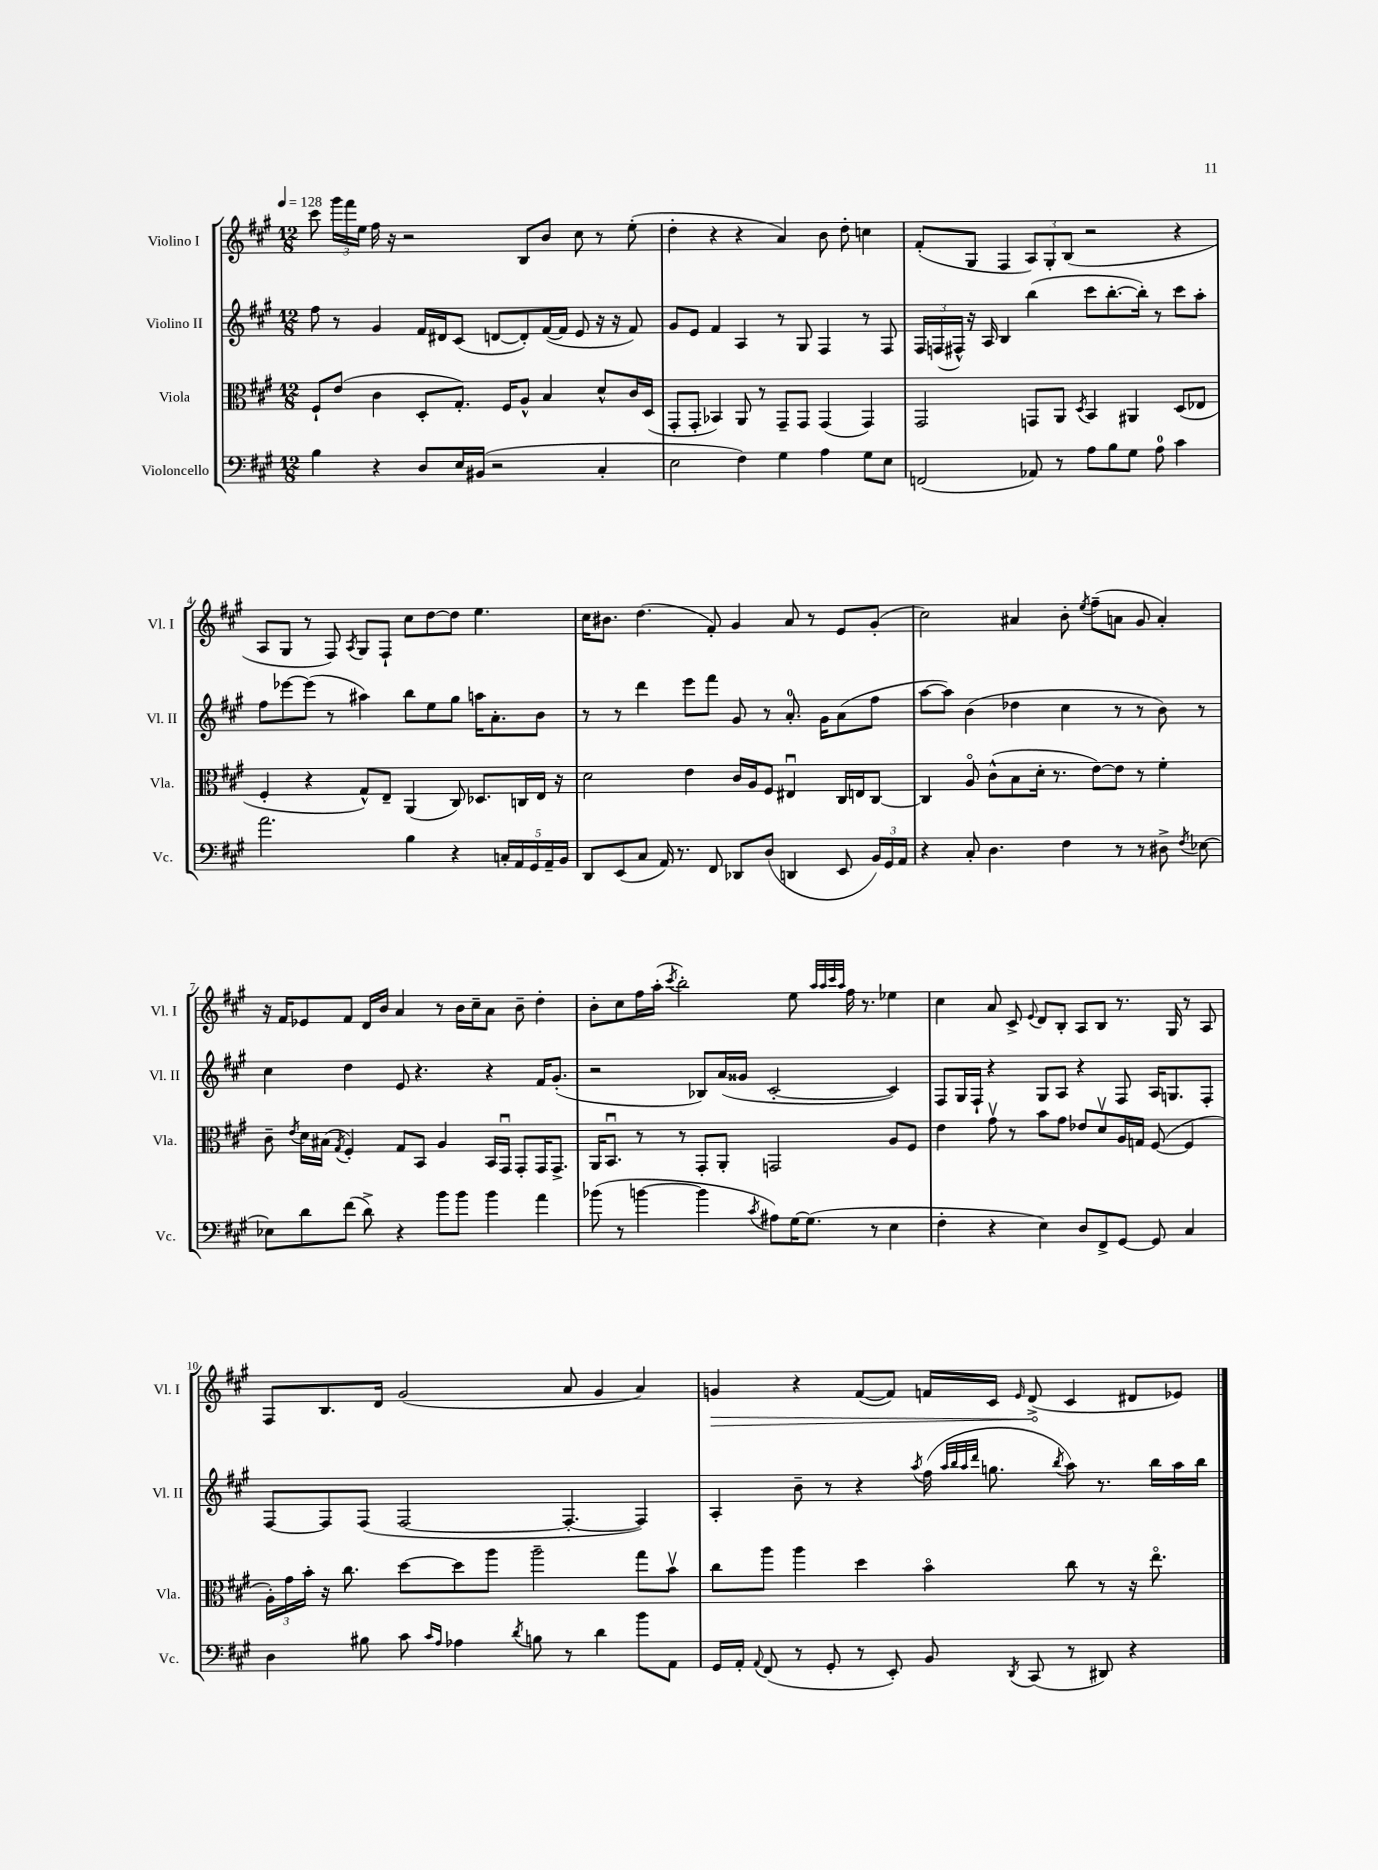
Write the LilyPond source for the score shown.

<<
\new StaffGroup <<
\new Staff = "s0" \with { instrumentName = "Violino I" shortInstrumentName = "Vl. I" } {
    \clef treble \key a \major \numericTimeSignature \time 12/8 \tempo 4 = 128
    \autoBeamOff cis'''8 \tuplet 3/2 { gis'''16[ fis'''16 e''16] } fis''16 r16 r2 b8[ b'8] cis''8 r8 e''8-.( |
    d''4-. r4 r4 a'4) b'8 d''8-. c''4 |
    fis'8[-.( gis8] fis4 \tuplet 3/2 { a8[) gis8-. b8]( } r2 r4 |
    a8[ gis8] r8 fis8) \acciaccatura { a8 } gis8[ fis8]-! cis''8[ d''8~ d''8] e''4. |
    cis''16[ bis'8.] d''4.( fis'8-.) gis'4 a'8 r8 e'8[ gis'8]-.( |
    cis''2) ais'4 b'8-. \acciaccatura { e''8 } fis''8[--( a'8] gis'8 a'4-.) |
    r16 fis'16[ ees'8 fis'8] d'16[ b'16] a'4 r8 b'16[ cis''16-- a'8] b'8-- d''4-. |
    b'8[-. cis''8 fis''16 a''16]-.( \acciaccatura { cis'''8 } b''2-.) e''8 \grace { a''32[ a''32 cis'''32 a''32] } fis''16 r8. ees''4 |
    cis''4 a'8 cis'8-> \appoggiatura { e'8 } d'8[ b8]-. a8[ b8] r8. gis16 r8 a8 |
    fis8[ b8. d'16] gis'2( a'8 gis'4 a'4) |
    \once \override Hairpin.circled-tip = ##t g'4\> r4 fis'8[~( fis'8]) f'16[ cis'16] \grace { e'16 } d'8->\!( cis'4 dis'8[ ees'8]) \bar "|." |
}
\new Staff = "s1" \with { instrumentName = "Violino II" shortInstrumentName = "Vl. II" } {
    \clef treble \key a \major \numericTimeSignature \time 12/8
    \autoBeamOff fis''8 r8 gis'4 fis'16[ dis'16 cis'8]( d'8[~ d'8-.) fis'16~( fis'16] e'8 r16 r16 fis'8) |
    gis'8[ e'8] fis'4 a4 r8 gis8 fis4 r8 fis8 |
    \tuplet 3/2 { fis16[ f16( fis16]-^) } r16 a16 b4 b''4( cis'''8[ b''8.~-. b''16]-.) r8 cis'''8[ a''8]-. |
    fis''8[ ees'''8~ ees'''8]( r8 ais''4) b''8[ e''8 gis''8] a''16[ a'8.-. b'8] |
    r8 r8 d'''4 e'''8[ fis'''8] gis'8 r8 a'8.-0-. gis'16[ a'8( fis''8] |
    a''8[~ a''8]) b'4( des''4 cis''4 r8 r8 b'8) r8 |
    cis''4 d''4 e'8 r4. r4 fis'16[ gis'8.]-.( |
    r2 bes8[) a'16( gisis'16] cis'2~-. cis'4) |
    fis8[ gis16 fis16]-! r4 gis8[ a8] r4 fis8 a16[ g8. fis8]-. |
    fis8[~ fis8 fis8]( fis2~ fis4.~-. fis4) |
    a4-. b'8-- r8 r4 \acciaccatura { a''8 } fis''16( \grace { a''32[ b''32 a''32 d'''32] } g''8. \acciaccatura { b''8 } a''8) r8. b''16[ a''16 b''16] \bar "|." |
}
\new Staff = "s2" \with { instrumentName = "Viola" shortInstrumentName = "Vla." } {
    \clef alto \key a \major \numericTimeSignature \time 12/8
    \autoBeamOff fis8[-! e'8]( cis'4 d8[-. gis8.]-.) fis16[ a8]-^ b4 d'8[-^ cis'16 d16]( |
    gis,8[-. gis,8]-. bes,4) a,8 r8 gis,8[-- gis,8] gis,4( gis,4) |
    gis,2 g,8[ a,8] \acciaccatura { d8 } b,4 ais,4 d8[( ees8] |
    fis4-. r4 gis8[-^) e8]-- a,4( cis8) des8.[ c16 e16] r16 |
    d'2 e'4 cis'16[ a16 fis8] eis4\downbow cis16[ e16 cis8]~ |
    cis4 a8\flageolet cis'8[-^( b8 d'16]-. r8. e'8[~) e'8] r8 fis'4-. |
    cis'8-- \acciaccatura { e'8 } d'16[ bis16]( \acciaccatura { gis8 } fis4-.) gis8[ b,8] a4 b,16[ gis,16]\downbow gis,8[-. gis,16 gis,8.]-> |
    a,16[ b,8.]\downbow r8 r8 gis,8[-. a,8]-. g,2 a8[ fis8] |
    e'4 gis'8\upbow r8 b'8[ gis'8] ees'8[ d'8\upbow a16 g16] fis8~( fis4 |
    \tuplet 3/2 { a16[-.) gis'16 b'16]-. } r16 cis''8. d''8[~ d''8 a''8] a''2-- gis''8[ b'8]\upbow |
    cis''8[ a''8] a''4 d''4 b'4\flageolet cis''8 r8 r16 e''8.\flageolet \bar "|." |
}
\new Staff = "s3" \with { instrumentName = "Violoncello" shortInstrumentName = "Vc." } {
    \clef bass \key a \major \numericTimeSignature \time 12/8
    \autoBeamOff b4 r4 d8[ e16 bis,16]( r2 cis4-. |
    e2 fis4) gis4 a4 gis8[ e8] |
    f,2( aes,8) r8 a8[ b8 gis8] a8-0 cis'4 |
    a'2. b4 r4 \tuplet 5/4 { c16[-. a,16 gis,16 a,16-- b,16] } |
    d,8[ e,8( cis8] a,16) r8. fis,8 des,8[ d8]( d,4 e,8 \tuplet 3/2 { b,16[) gis,16 a,16] } |
    r4 cis8-. d4. fis4 r8 r8 dis8-> \acciaccatura { fis8 } ees8~ |
    ees8[ d'8 fis'8]( d'8->) r4 b'8[ b'8] b'4 a'4 |
    bes'8( r8 b'4~ b'4 \acciaccatura { cis'8 } ais8[) gis16~ gis8.]( r8 e4 |
    fis4-. r4 e4) d8[ fis,8-> gis,8]~ gis,8 cis4 |
    d4 bis8 cis'8 \grace { cis'16[ a16] } aes4 \acciaccatura { d'8 } b8 r8 d'4 b'8[ a,8] |
    gis,16[ a,16]-. \appoggiatura { a,8 } fis,8( r8 gis,8-. r8 e,8-.) b,8 \acciaccatura { d,8 } cis,8( r8 dis,8) r4 \bar "|." |
}
>>
>>
